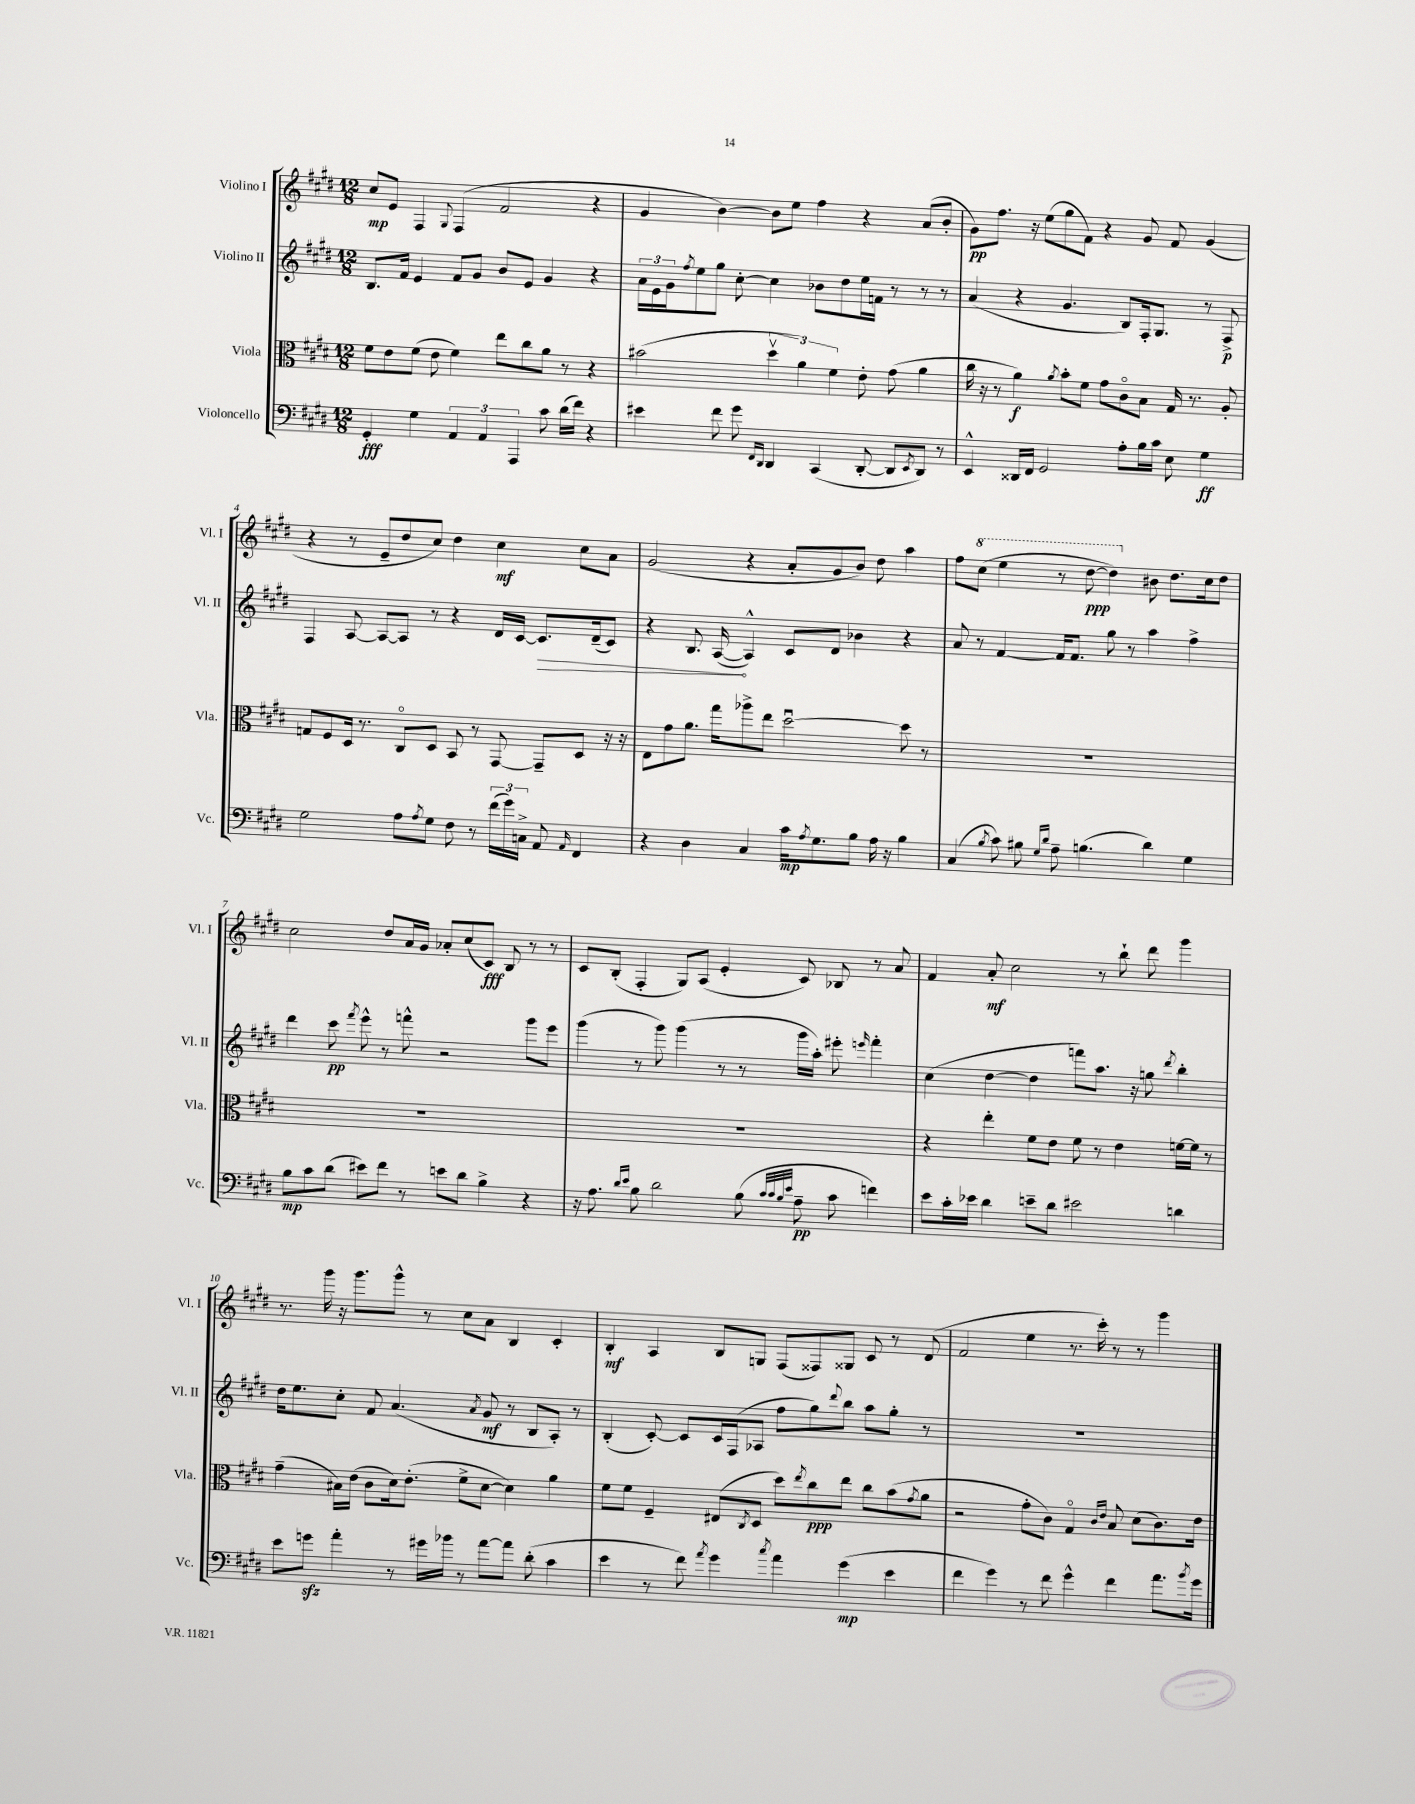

**kern	**kern	**kern	**kern
*staff4	*staff3	*staff2	*staff1
*clefF4	*clefC3	*clefG2	*clefG2
*k[f#c#g#d#]	*k[f#c#g#d#]	*k[f#c#g#d#]	*k[f#c#g#d#]
*M12/8	*M12/8	*M12/8	*M12/8
4GG#'/	8f#\L	8.B/L	8cc#/L
.	8e\	.	8e/J
.	.	16f#/Jk	.
4G#\	(8f#\J	4e/	4F#/
.	8e\	.	.
.	.	.	8qqG#/
6AA/	4f#\)	8f#/L	(4F#/
.	.	8g#/J	.
6AA/	.	.	.
.	8ee\L	8b/L	2f#/
6AAA/	.	.	.
.	8cc#\	8e/J	.
8c#\	8a\J	4g#/	.
(16d#\LL	8r	.	.
16f#\JJ)	.	.	.
4r	4r	4r	4r
=	=	=	=
4e#\	(2b#\	24a\LL	4g#/
.	.	24e\	.
.	.	24g#\J	.
.	.	8qff#/	.
.	.	8ee\	.
8f#\	.	8gg#\J	[4b\)
8g#\	.	[8cc#'\	.
16qqFF#/LL	.	.	.
16qqDD#/JJ	.	.	.
4DD#/	6dd#v\	4cc#\]	8b\]L
.	.	.	8ee\J
.	6a\)	.	.
(4CC#/	.	8b-\L	4ff#\
.	6f#\	.	.
.	.	8dd#\	.
[8DD#'/	8e'\	16ee\L	4r
.	.	16f\JJ	.
8DD#/]L	(8g#\	8r	.
8qEE/	.	.	.
8DD#/J)	4a\	8r	(8a/L
8r	.	8r	8b'/J
=	=	=	=
4EE^^/	16cc#\	(4a/	8g#\L)
.	16r	.	.
.	8r	.	8.ff#\J
16DD##/LL	4a\)	4r	.
16FF#/JJ	.	.	16r
2GG#/	.	.	(8ee\L
.	8qa/	.	.
.	8b'\L	4.g#/	8gg#\
.	8f#\J	.	8f#\J)
.	8g#\L	.	4r
8A'\L	8c#o\	8B/L)	.
16B\L	8B\J	16F#'/k	8g#/
16c#\JJ	.	8.G#/J	.
8E\	16G#/	.	8f#/
.	8.r	.	.
4G#\	.	8r	(4g#/
.	8A'/	8F#^/	.
=	=	=	=
2G#\	8G/L	4F#/	4r
.	8F#/	.	.
.	16D#/Jk	[8A/	8r
.	8.r	.	.
.	.	8A/_L	8e~/L
8A\L	8C#o/L	8A/]J	8dd#/
8qA/	.	.	.
8G#\J	8D#/J	8r	8cc#/J)
8F#\	8BB/	4r	4dd#\
8r	8r	.	.
(24f#\LL	[8GG#/	16d#/LL	4cc#\
24g#\)	.	.	.
.	.	[16c#/JJ	.
24C^\JJ	.	.	.
8AA/	8GG#~/]L	8.c#/]L	.
16qqAA/	.	.	.
4FF#/	8D#/J	.	8cc#\L
.	.	(16d#~/k	.
.	16r	8c#/J)	8a\J
.	16r	.	.
=	=	=	=
4r	8E\L	4r	(2g#/
.	8g#\	.	.
4D#\	8.a\J	8.B/	.
.	16gg#\LK	([16A/	.
4C#/	8aa-^\	4A^^/])	4r
.	8ee\J	.	.
16c#\LK	[2dd#u\	8c#/L	8a'/L
8qA/	.	.	.
8.G#\	.	.	.
.	.	8d#/J	8g#/
8B\J	.	4b-\	8b/J)
16A\	.	.	8dd#\
16r	.	.	.
4B\	8dd#\]	4r	4aa\
.	8r	.	.
=	=	=	=
(4C#/	1.r	8a/	8ff#\L
.	.	8r	(8ccc#\J
8qB/	.	.	.
8c#\)	.	[4f#/	4eee\
8B#\	.	.	.
16qqG#/LL	.	.	.
16qqd#/JJ	.	.	.
8A~\	.	16f#/]LK	8r
.	.	8.f#/J	.
(4.B\	.	.	[8ddd#\
.	.	8gg#\	4ddd#\])
.	.	8r	.
4d#\)	.	4aa\	8b#\
.	.	.	8.dd#\L
4G#\	.	4ff#^\	.
.	.	.	16cc#\k
.	.	.	8dd#\J
=	=	=	=
8B\L	1.r	4ddd#\	2cc#\
8c#\	.	.	.
(8d#\J	.	8ccc#\	.
.	.	8qfff#/	.
8e#\L)	.	8eee^^\	.
8f#\J	.	8r	8dd#/L
8r	.	8fff^^\	16a/L
.	.	.	16g#/JJ
8e\L	.	2r	8a-'/L
8d#\J	.	.	(8cc#/
4B^\	.	.	8c#/J)
.	.	.	8B/
4r	.	8ggg#\L	8r
.	.	8eee\J	8r
=	=	=	=
16r	1.r	(4ggg#\	8c#/L
8.A\	.	.	.
.	.	.	(8B'/J
16qqd#/LL	.	.	.
16qqe/JJ	.	.	.
8B\	.	8r	4F#'/
2d#\	.	8ggg#\)	.
.	.	(4ggg#\	8G#/L)
.	.	.	(8A/J
.	.	8r	4e'/
(8B\	.	8r	.
32qqc#/LLL	.	.	.
32qqc#/	.	.	.
32qqB/	.	.	.
32qqe/JJJ	.	.	.
8A~\	.	16ggg#\LL	8c#/)
.	.	16aa'\JJ)	.
8c#\	.	8eee#'\	8B-/
.	.	16qqeee/	.
4f\)	.	4fff#'\	8r
.	.	.	8a/
=	=	=	=
8e\L	4r	(4cc#\	4f#/
16c#'\L	.	.	.
16e-\JJ	.	.	.
4d#\	4ee'\	[4dd#\	8a'/
.	.	.	2cc#\
8e~\L	8f#\L	4dd#\]	.
8d#\J	8e\J	.	.
2e#\	8f#\	8fff\L)	.
.	8r	8.aa\J	8r
.	4e\	.	8bb`\
.	.	16r	.
.	.	8gg\	8ddd#\
.	.	8qddd#/	.
4d\	[16f\LL	4bb'\	4ggg#\
.	16f\]JJ	.	.
.	8r	.	.
=	=	=	=
8e\L	(4g#~\	16dd#\LK	8.r
.	.	8.ee\	.
8g\J	.	.	.
.	.	.	16ggg#\
4a'\	16B#\LL)	8cc#'\J	16r
.	(16e\JJ	.	8.ggg#\L
.	8c#\L	8f#/	.
8r	16d#\k)	(4.a/	8ggg#^^\J
.	(8.e'\J	.	.
16g#\LL	.	.	8r
16b-\JJ	.	.	.
8r	8f#^\L	.	8cc#\L
.	.	8qa/	.
[8a\L	[8d#\J	8g#/	8a\J
8a\]J	4d#\])	8r	4B/
(8d#'\	.	8B/L	.
4c#\	4a\	8A'/J)	4c#'/
.	.	8r	.
=	=	=	=
4e\	8f#\L	(4B'/	4B'/
.	8f#\J	.	.
8r	4F#~/	[8c#'/)	4A/
8f#\)	.	8c#/]L	.
8qa/	.	.	.
4g#\	(8E#/L	16c#/L	8B/L
.	.	(16F#/J	.
.	8qC#/	.	.
.	8D#/J	8A-/J	8G/J
8qcc#/	.	.	.
4a\	8dd#\L)	8ff#\L	(8F#/L
.	8qee/	.	.
.	8cc#\	8gg#\)	8F##/)
.	.	8qqddd#/	.
(4g#\	8ee\J	8bb\J	8G##/J
.	8cc#\L	8aa\L	8c#/
4e\	(8b\	8gg#'\J	8r
.	8qg#/	.	.
.	8a\J	8r	(8d#/
=	=	=	=
4f#\	2r	1.r	2f#/
4g#\)	.	.	.
8r	8g#'\L	.	4ee\
8f#\	8c#\J)	.	.
4g#^^\	4G#o/	.	8.r
.	.	.	16ccc#'\)
.	16qqc#/LL	.	.
.	16qqe/JJ	.	.
4f#\	8B/	.	8r
.	(8d#\L	.	8r
8.a\L	8.c#\)	.	4ggg#\
8qb/	.	.	.
16g#\Jk	16e\Jk	.	.
==	==	==	==
*-	*-	*-	*-
